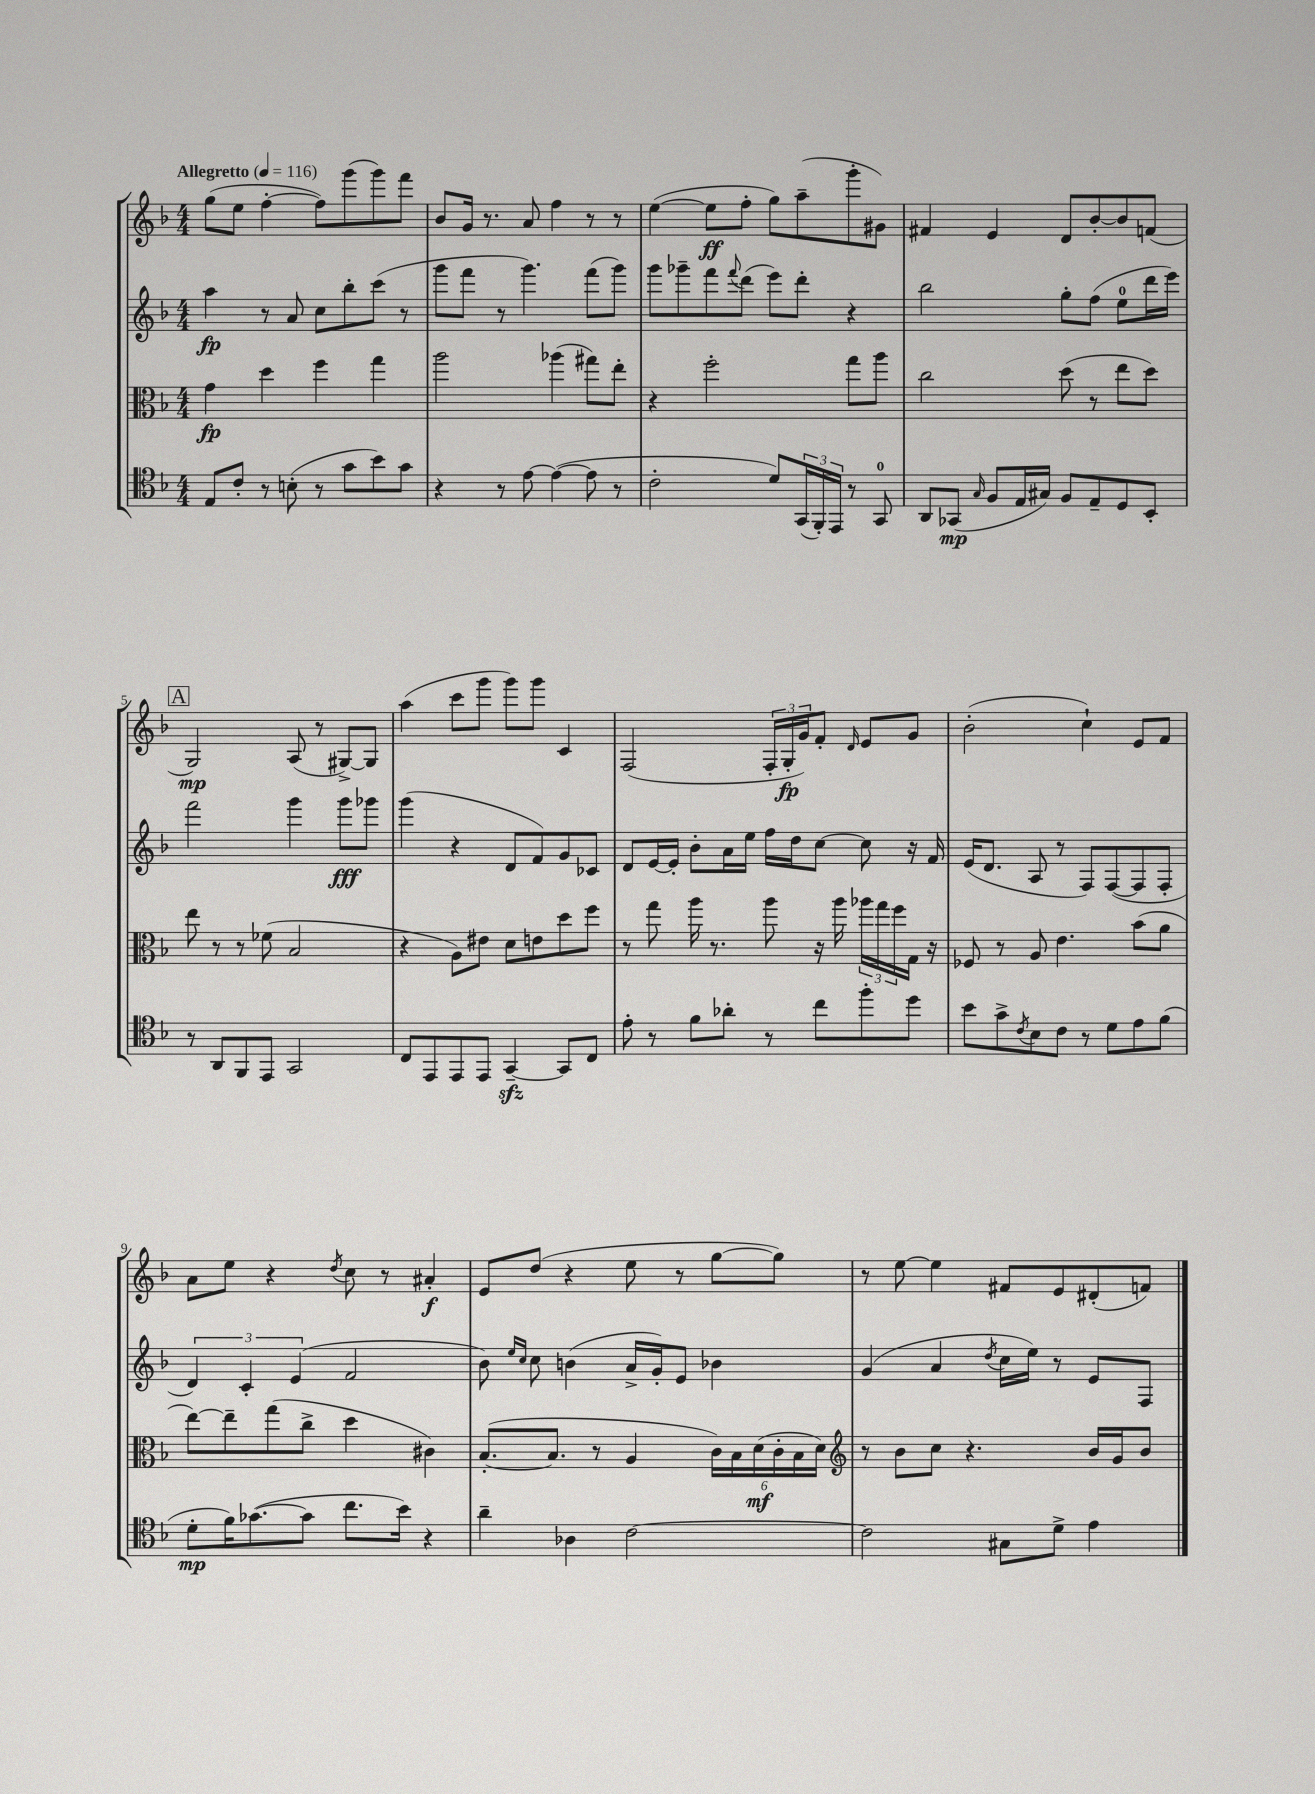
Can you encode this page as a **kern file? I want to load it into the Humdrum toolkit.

**kern	**kern	**kern	**kern
*staff4	*staff3	*staff2	*staff1
*clefC4	*clefC3	*clefG2	*clefG2
*k[b-]	*k[b-]	*k[b-]	*k[b-]
*M4/4	*M4/4	*M4/4	*M4/4
*MM116	*MM116	*MM116	*MM116
8E	4g	4aa	(8gg
8c'	.	.	8ee
8r	4dd	8r	[4ff'
(8B'	.	8a	.
8r	4ff	8cc	8ff])
8g	.	8bb-'	(8ggg
8b-)	4gg	(8ccc	8ggg)
8g	.	8r	8fff
=	=	=	=
4r	2aa	8ggg	8b-
.	.	8fff	16g
.	.	.	8.r
8r	.	8r	.
[8e	.	4.ggg)	8a
(4e_	(4aa-	.	4ff
8e]	8gg#)	(8fff	8r
8r	8ee'	8ggg)	8r
=	=	=	=
2c'	4r	8ggg	([4ee
.	.	8ggg-~	.
.	2ff'	8fff	8ee]
.	.	8qqfff	.
.	.	(8ddd	8ff'
8d)	.	8eee)	8gg)
(24GG	.	8ddd'	(8aa~
24FF')	.	.	.
24EE	.	.	.
8r	8gg	4r	8ggg'
8GG	8aa	.	8g#)
=	=	=	=
8AA	2cc	2bb-	4f#
(8GG-	.	.	.
16qqG	.	.	.
8F	.	.	4e
16E	.	.	.
16G#)	.	.	.
8F	(8dd	8gg'	8d
8E~	8r	(8ff	[8b-'
8D	8ee	8ee	8b-]
8BB-'	8dd)	16ddd	(8f
.	.	16eee)	.
=	=	=	=
8r	8ee	2fff	2G)
8AA	8r	.	.
8FF	8r	.	.
8EE	(8f-	.	.
2GG	2B-	4ggg	(8A
.	.	.	8r
.	.	8ggg	[8G#^)
.	.	8ggg-	8G#]
=	=	=	=
8C	4r	(4ggg	(4aa
8EE	.	.	.
8EE	8A)	4r	8ccc
8EE	8e#	.	8ggg
[4GG~	8d	8d	8ggg)
.	8e	8f)	8ggg
8GG]	8dd	8g	4c
8C	8ff	8c-	.
=	=	=	=
8e'	8r	8d	(2F
8r	8gg	[16e	.
.	.	16e']	.
8f	16aa	8b-'	.
.	8.r	.	.
8a-'	.	16a	.
.	.	16ee	.
8r	8aa	16ff	24F'
.	.	.	24G'
.	.	16dd	.
.	.	.	24g)
8cc	16r	[8cc	8f'
.	16aa	.	.
.	.	.	16qqd
8ff'	24aa-	8cc]	8e
.	24gg	.	.
.	24ff	.	.
8dd	16G	16r	8g
.	16r	16f	.
=	=	=	=
8b-	8F-	(16e	(2b-'
.	.	8.d	.
8g^	8r	.	.
8qc	.	.	.
8B-	8A	8A	.
8c	4.e	8r	.
8r	.	8F)	4cc`)
8d	.	([8F	.
8e	(8b-	8F]	8e
(8f	8a	8F'	8f
=	=	=	=
8d'	[8ee)	6d)	8a
16f)	8ee~]	.	8ee
.	.	6c'	.
([8.g-	.	.	.
.	(8gg	.	4r
.	.	(6e	.
8g-]	8cc^	.	.
.	.	.	8qdd
8.cc	4dd	2f	8cc
.	.	.	8r
16b-)	.	.	.
4r	4c#)	.	4a#'
=	=	=	=
4a~	([8.B-'	8b-)	8e
.	.	16qqee	.
.	.	16qqcc	.
.	.	8cc	(8dd
.	8.B-]	.	.
4A-	.	(4b	4r
.	8r	.	.
[2c	4A	16a^	8ee
.	.	16g')	.
.	.	8e	8r
.	24c)	4b-	[8gg
.	24B-	.	.
.	(24d	.	.
.	24c'	.	8gg])
.	24B-	.	.
.	24d)	.	.
=	=	=	=
*	*clefG2	*	*
2c]	8r	(4g	8r
.	8b-	.	[8ee
.	8cc	4a	4ee]
.	4.r	.	.
.	.	8qdd	.
8G#	.	16cc	8f#
.	.	16ee)	.
8d^	.	8r	8e
4e	16b-	8e	(8d#'
.	16g	.	.
.	8b-	8F	8f)
==	==	==	==
*-	*-	*-	*-
